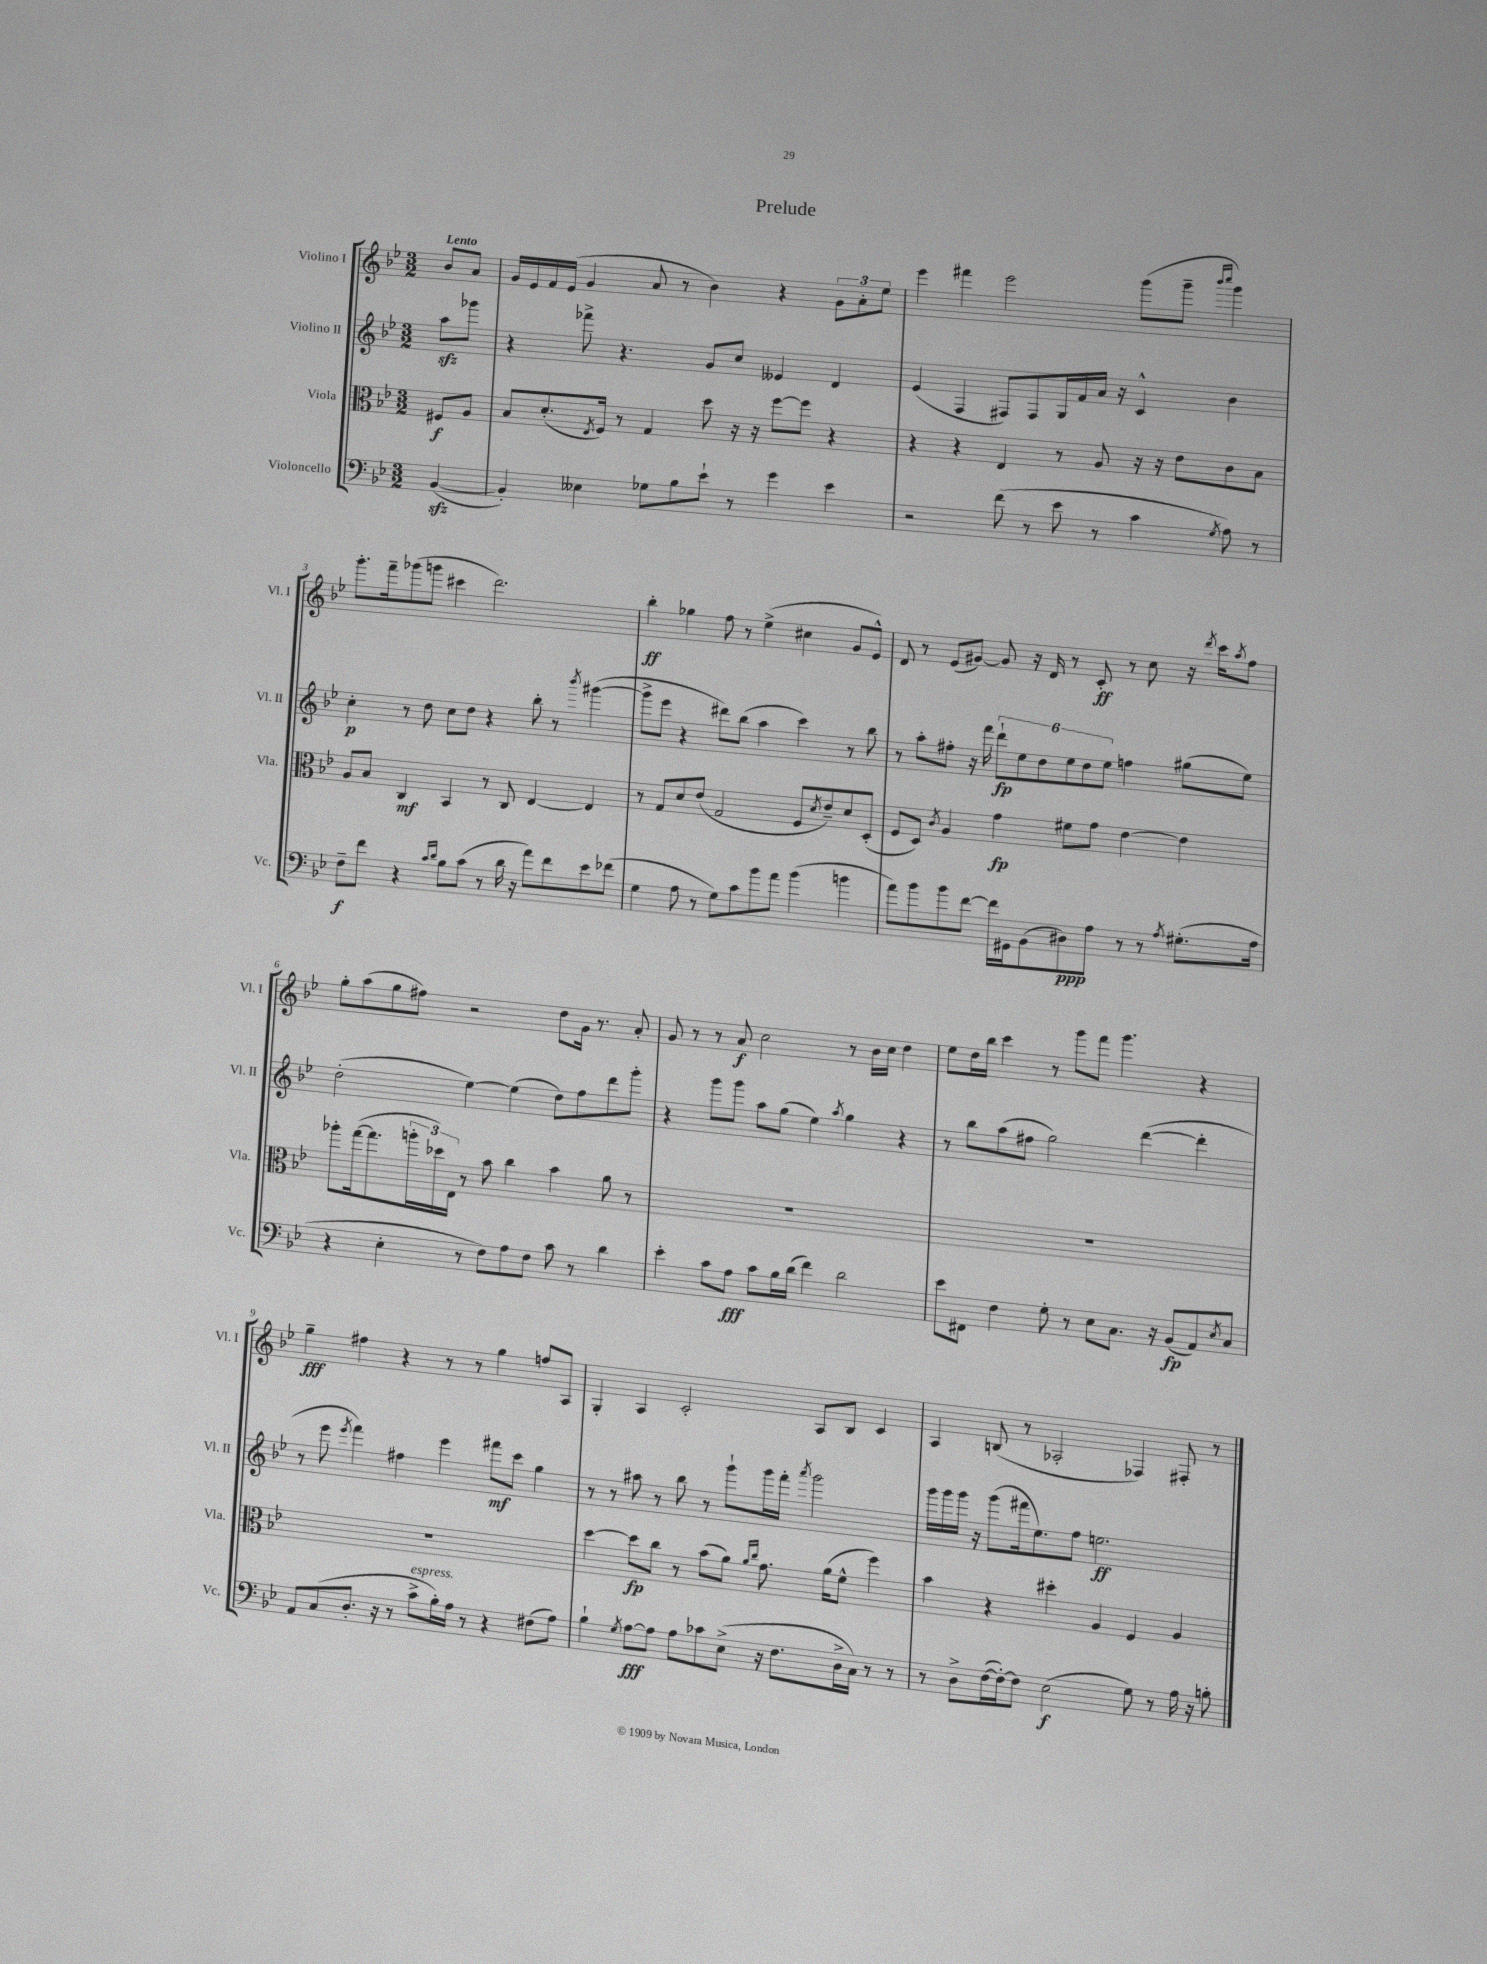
\header { title = "Prelude" }
<<
\new StaffGroup <<
\new Staff = "s0" \with { instrumentName = "Violino I" shortInstrumentName = "Vl. I" } {
    \clef treble \key bes \major \numericTimeSignature \time 3/2 \partial 4 \tempo "Lento"
    bes'8 a'8 |
    g'16 ees'16 f'16 ees'16( g'4 a'8 r8 bes'4) r4 \tuplet 3/2 { g'8 a'8-. ees''8 } |
    ees'''4 fis'''4 ees'''2 g'''8( g'''8-- \grace { bes'''16 c''''16 } g'''4) |
    g'''8.-. f'''16-- ges'''8( g'''8 cis'''4 d'''2.) |
    bes''4-.\ff ges''4 f''8 r8 ees''4->( cis''4 g'8 ees'8-^) |
    d'8 r8 ees'8( gis'8~) gis'8 r16 d'16 r8 c'8-.\ff r8 c''8 r16 \acciaccatura { d'''8 } c'''16 \acciaccatura { a''8 } f''8 |
    g''8-. a''8( g''8 fis''8) r2 d''8 g'16 r8. a'8-. |
    g'8 r8 r8 a'8\f c''2 r8 bes'16 c''16 d''4 |
    ees''8 d''16 bes''16 c'''4 r8 g'''8 f'''8 g'''4. r4 |
    g''4--\fff fis''4 r4 r8 r8 g''4 f''8 a8 |
    g4-. a4 c'2-. a8 bes8 c'4 |
    a4 b8( r8 aes2-. fes4) fis8-. r8 \bar "|." |
}
\new Staff = "s1" \with { instrumentName = "Violino II" shortInstrumentName = "Vl. II" } {
    \clef treble \key bes \major \numericTimeSignature \time 3/2 \partial 4
    a''8\sfz ges'''8 |
    r4 fes'''8-> r4. g'8 c''8 eeses'4 d'4 |
    ees'4( f4 fis8) fis8 g16 f'16 a'16 r16 c'4-^ bes'4 |
    c''4-.\p r8 d''8 c''8 d''8 r4 bes''8-. r8 \acciaccatura { bes'''8 } gis'''4~( |
    gis'''8-> ees'''8 r4 dis'''8) bes''8( a''4 c'''4) r8 bes''8 |
    r8 a''8-. fis''8-. r16 f'''16 \tuplet 6/4 { d'''8-!\fp ees''8 d''8 ees''8 d''8 ees''8 } f''4 gis''8( ees''8) |
    d''2-.( ees''4~) ees''4( d''8) f''8 d'''8 g'''8-. |
    r4 g'''8 g'''8 a''8 g''8( ees''4) \acciaccatura { a''8 } g''4 r4 |
    r8 bes''8 a''8( fis''8 g''2) d'''4~( d'''4-. |
    r8 ees'''8 \acciaccatura { ees'''8 } f'''4) fis''4 ees'''4 fis'''8\mf c'''8 g''4 |
    r8 r8 ais''8 r8 bes''8 r8 g'''8-! g'''16 f'''16-. \acciaccatura { a'''8 } g'''2 |
    g'''16 g'''16 g'''16 r16 g'''8( fis'''16 ees''8.) f''8 e''2.\ff \bar "|." |
}
\new Staff = "s2" \with { instrumentName = "Viola" shortInstrumentName = "Vla." } {
    \clef alto \key bes \major \numericTimeSignature \time 3/2 \partial 4
    fis8\f a8 |
    bes8 d'8.-.( \acciaccatura { ees8 } f16) r8 g4 d''8 r16 r16 f''8~ f''8 r4 |
    r4 r4 ees4 r8 a8 r16 r16 ees'8 c'8 bes8 |
    a8 bes8 c4\mf bes,4 r8 c8 ees4~ ees4 |
    r8 g8 d'8 ees'8( g2 f8 \acciaccatura { d'8 } ees'8--) d'8 d8-.( |
    f8 d8) \acciaccatura { c'8 } a4 g'4\fp fis'8 g'8 ees'4~ ees'4 |
    aes''8-. g''16~( g''8. \tuplet 3/2 { a''16-. des''16) ees16 } r8 bes'8 c''4 bes'4 a'8 r8 |
    R1. |
    R1. |
    R1. |
    d''4~ d''8\fp c''8 r8 bes'8( a'8) \grace { a'16 c''16 } g'8. a'16( f'8-^ f''4) |
    bes'4 r4 dis''4-. a4 f4 a4 \bar "|." |
}
\new Staff = "s3" \with { instrumentName = "Violoncello" shortInstrumentName = "Vc." } {
    \clef bass \key bes \major \numericTimeSignature \time 3/2 \partial 4
    bes,4~\sfz( |
    bes,4-.) eeses4 ges8 bes8 ees'8-! r8 g'4 ees'4 |
    r2 f'8( r8 ees'8 r8 c'4 \acciaccatura { g8 } a8) r8 |
    f8--\f f'8 r4 \grace { c'16 d'16 } bes8 c'8( r8 d'16 r16 a'8) f'8 ees'8 fes'8( |
    g4 a8 r8 g8) c'8 bes'8 a'8 bes'4( b'4 |
    a'8) bes'8 bes'8 f'8~ f'16 gis,16 bes,8( dis8\ppp) a8 r8 r8 \acciaccatura { a8 } gis8.-.( a16 |
    r4 ees4-. r8 f8) a8 f8 c'8 r8 d'4 |
    ees'4-. c'8 a8\fff c'8 bes16 d'16( f'4) d'2 |
    ees'8 fis,8 f4 g8-. r8 ees8 c8. r16 bes,8\fp( a,8) \acciaccatura { ees8 } c8 |
    a,8 c8( d8.-. r16 r8 c'8->^\markup { \italic "espress." } bes16-.) a16 r8 r4 fis8( a8) |
    bes4-! \acciaccatura { g8 } a8~\fff a8 a8 ces'8 ees8->( r16 f8. d16-> c16) r8 r8 |
    r8 d8-> f16~( f16~-.) f8 ees2\f( g8) r8 a16 r16 b8-. \bar "|." |
}
>>
>>
